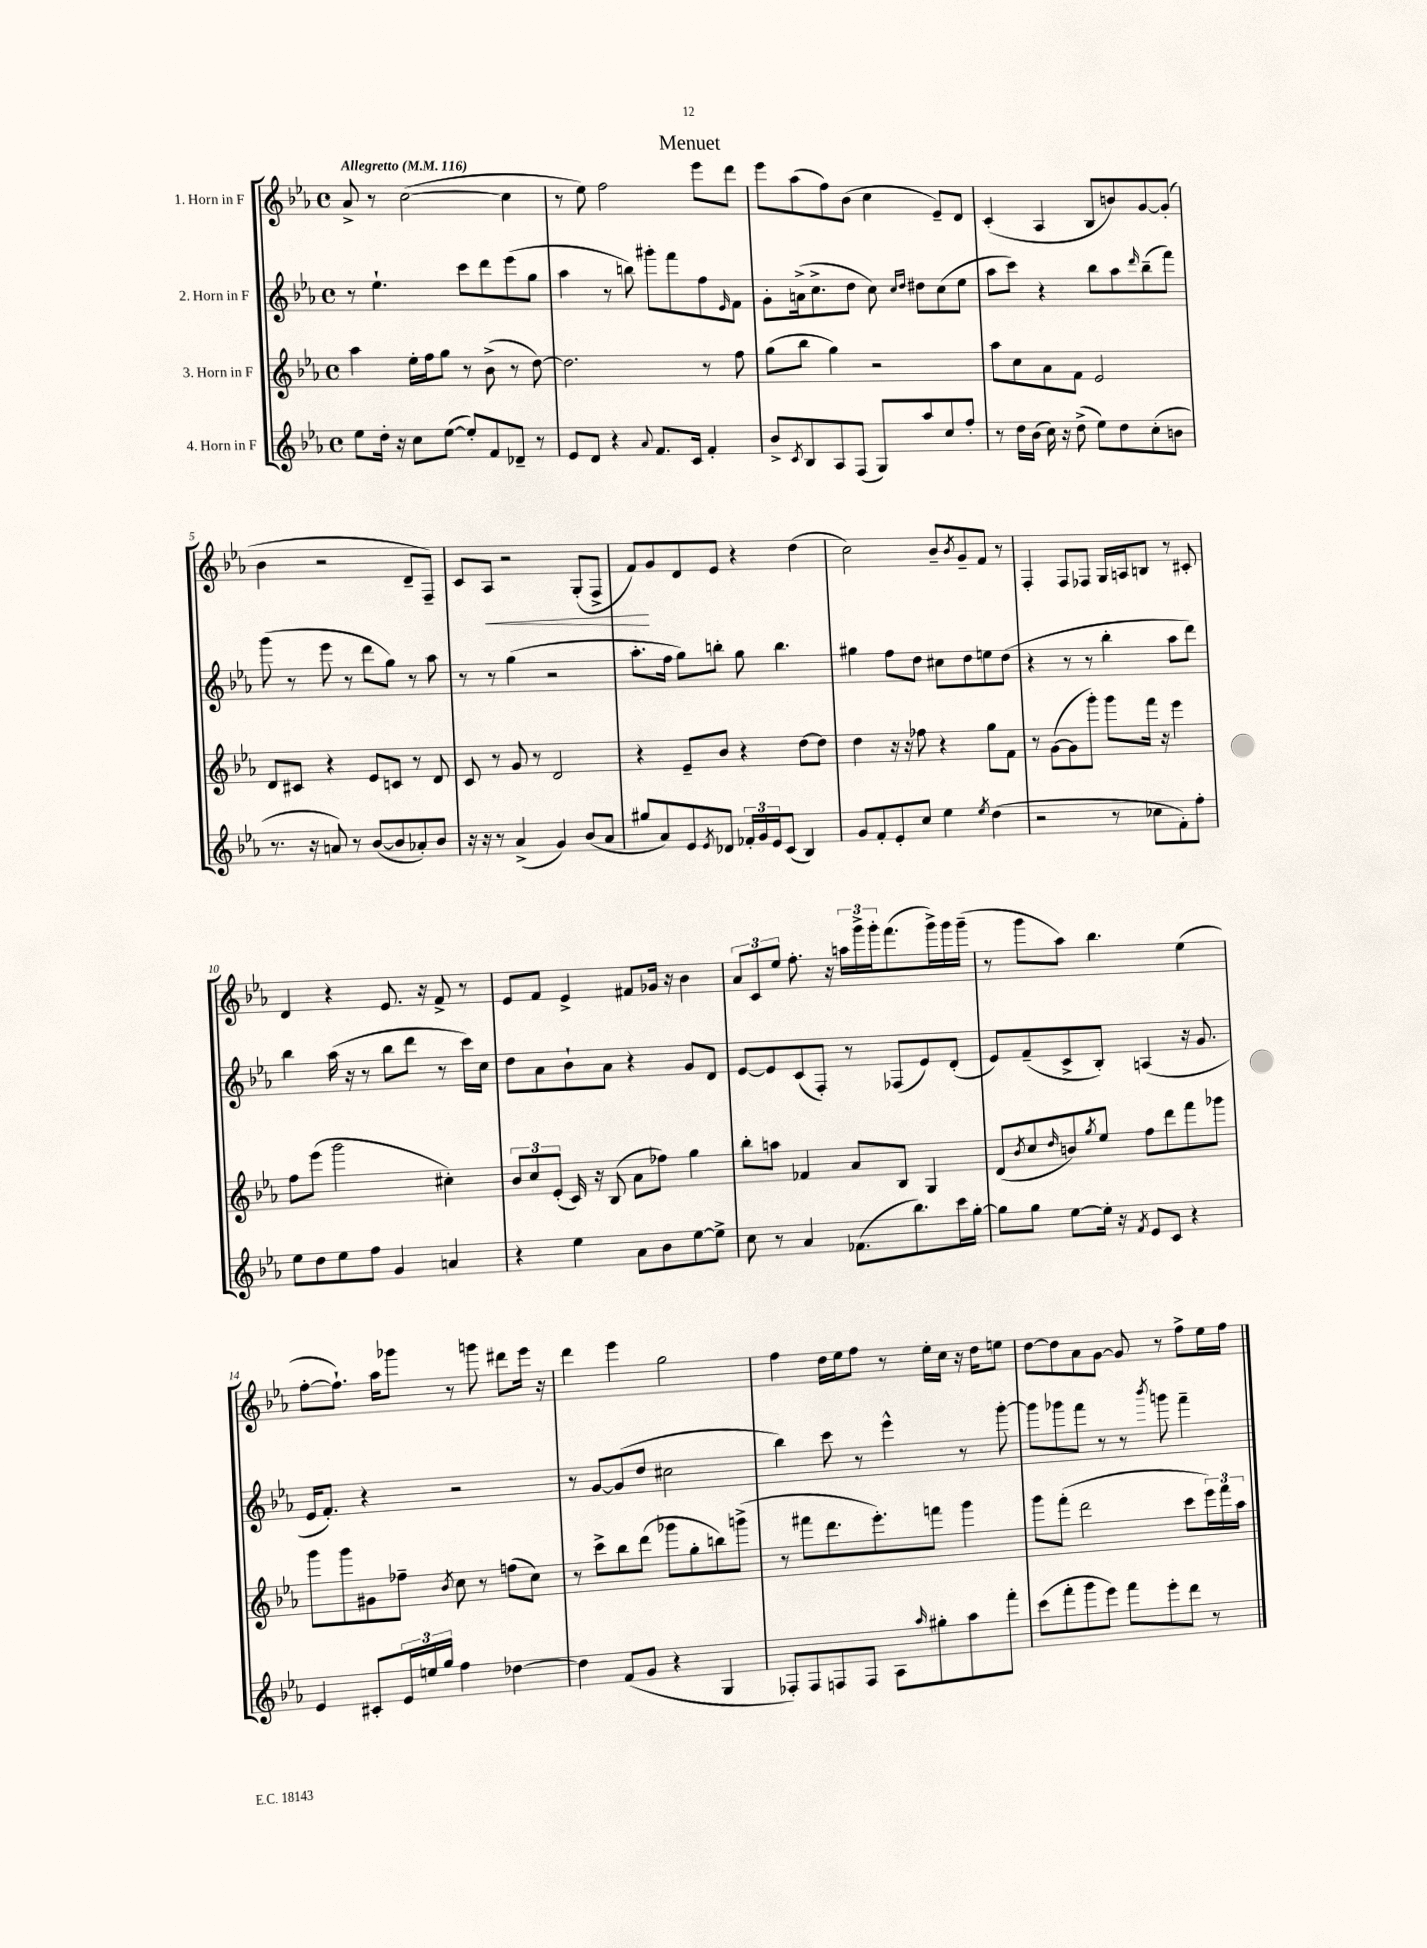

**kern	**kern	**kern	**kern	**dynam
*part4	*part3	*part2	*part1	*part1
*staff4	*staff3	*staff2	*staff1	*staff1
*I"4. Horn in F	*I"3. Horn in F	*I"2. Horn in F	*I"1. Horn in F	*
*clefG2	*clefG2	*clefG2	*clefG2	*
*k[b-e-a-]	*k[b-e-a-]	*k[b-e-a-]	*k[b-e-a-]	*
*M4/4	*M4/4	*M4/4	*M4/4	*
*met(c)	*met(c)	*met(c)	*met(c)	*
*MM116	*MM116	*MM116	*MM116	*
=1	=1	=1	=1	=1
!	!	!	!LO:TX:a:B:t=Allegretto	!
8ee-\L	4aa-\	8r	8a-^/	.
16dd'\Jk	.	4.ee-`\	8r	.
16r	.	.	.	.
8cc\L	16ee-'\LL	.	([2cc\	.
.	16ff\J	.	.	.
([8ee-\J	8gg\J	.	.	.
8ee-'/L])	8r	8ccc\L	.	.
8f/	(8b-^\	8ddd\	.	.
8d-X~/J	8r	(8eee-\	4cc\]	.
8r	[8dd\)	8gg\J	.	.
=2	=2	=2	=2	=2
8e-/L	2.dd\]	4aa-\	8r	.
8d/J	.	.	8ee-\)	.
4r	.	8r	2ff\	.
.	.	8bbn\)	.	.
8qqa-/	.	.	.	.
8.f/L	.	8ggg#X'\L	.	.
.	.	8fff\	.	.
16c/Jk	.	.	.	.
4f'/	8r	8ff\	8eee-\L	.
.	.	16qqe-/	.	.
.	8ff\	8f\J	8ddd\J	.
=3	=3	=3	=3	=3
8b-^/L	(8gg\L	8g'\L	8eee-\L	.
8qc/	.	.	.	.
8B-/	8bb-\J	(16an^\k	(8aa-\	.
.	.	8.cc^\	.	.
8A-/	4gg\)	.	8ff\)	.
(8F/J	.	8dd\J	(8b-\J	.
8G/L)	2r	8cc\)	4cc\	.
.	.	16qqcc/LL	.	.
.	.	16qqdd/JJ	.	.
8aa-/	.	8dd#X\L	.	.
8cc/	.	(8cc\	8e-~/L)	.
8ff'/J	.	8ee-\J	8d/J	.
=4	=4	=4	=4	=4
8r	8aa-\L	8aa-\L	(4c'/	.
16dd\LL	8cc\	8ccc\J)	.	.
(16b-\JJ	.	.	.	.
16cc\)	8a-\	4r	4A-/	.
16r	.	.	.	.
(8dd^\	8f\J	.	.	.
8ee-\L)	2e-/	8bb-\L	8B-/L	.
8dd\	.	8aa-\	8bn/)	.
.	.	16qqddd/	.	.
(8cc'\	.	(8bb-~\	[8g/	.
8bn\J	.	8fff\J)	(8g'/J]	.
!!LO:LB:g=z
=5	=5	=5	=5	=5
8.r	8d/L	(8ggg\	4b-\	.
.	8c#X/J	8r	.	.
16r	.	.	.	.
8an/)	4r	8eee-\	2r	.
8r	.	8r	.	.
([8b-/L	8e-/L	8ddd\L	.	.
8b-/]	8cn/J	8gg\J)	.	.
8a-X'/)	8r	8r	8d~/L	.
8b-/J	8d/	8aa-\	8F~/J)	.
=6	=6	=6	=6	=6
16r	8c/	8r	8c/L	.
16r	.	.	.	.
!	!	!	!	!LO:HP:b
8r	8r	8r	8A-/J	<
(4a-^/	8g/	(4gg\	2r	.
.	8r	.	.	.
4g/)	2d/	2r	.	.
(8b-/L	.	.	(8G'/L	.
8a-/J	.	.	8F^/J	.
=7	=7	=7	=7	=7
8gg#X/L	4r	8.aa-'\L	8f/L)	.
8a-/)	.	.	8g/	[
.	.	16ff\Jk	.	.
8e-/	8e-~/L	8gg\L)	8d/	.
8qe-/	.	.	.	.
8d-X/J	8b-/J	8bbn'\J	8e-/J	.
24f-X'/LL	4r	8gg\	4r	.
24g/	.	.	.	.
24e-/J	.	.	.	.
(8c/J	.	4.bb\	.	.
4B-/)	[8dd\L	.	(4dd\	.
.	8dd\J]	.	.	.
=8	=8	=8	=8	=8
8g/L	4dd\	4gg#X\	2cc\)	.
8f'/	.	.	.	.
8e-'/	16r	8ff\L	.	.
.	16r	.	.	.
8cc/J	8ff-X\	8dd\J	.	.
4ee-\	4r	8cc#X\L	8b-~/L	.
.	.	.	8qb-/	.
.	.	8dd\	8g~/	.
8qee-/	.	.	.	.
(4dd\	8gg\L	8een\	8f/J	.
.	8f\J	(8dd\J	8r	.
=9	=9	=9	=9	=9
2r	8r	4r	4F'/	.
.	([8g\L	.	.	.
.	8g\]	8r	8F/L	.
.	8ggg'\J)	8r	8F-X/J	.
8r	8ggg\L	4bb-'\	16G/LL	.
.	.	.	16An/J	.
8cc-X\L	16fff\Jk	.	8Bn/J	.
.	16r	.	.	.
8f'\)	4eee-\	8aa-\L	8r	.
8ff'\J	.	8ddd\J)	8c#X'/	.
!!LO:LB:g=z
=10	=10	=10	=10	=10
8ee-\L	8ff\L	4bb-\	4d/	.
8dd\	(8eee-\J	.	.	.
8ee-\	2ggg\	(16aa-\	4r	.
.	.	16r	.	.
8ff\J	.	8r	.	.
4g/	.	8bb-\L	8.e-/	.
.	.	8ddd\J	.	.
.	.	.	16r	.
4an/	4cc#X'\)	8r	8f^/	.
.	.	16ccc\LL)	8r	.
.	.	16cc\JJ	.	.
=11	=11	=11	=11	=11
4r	12b-/L	8dd\L	8e-/L	.
.	12cc/	.	.	.
.	.	8a-\	8f/J	.
.	(12e-'/J	.	.	.
4ee-\	16c/)	8b-`\	4e-^/	.
.	16r	.	.	.
.	(8B-/	8a-\J	.	.
8a-\L	8a-\L	4r	8f#X/L	.
8b-\	8ff-X\J)	.	16g-X/Jk	.
.	.	.	16r	.
[8ee-\	4gg\	8g/L	4b-\	.
8ee-^\J]	.	8d/J	.	.
=12	=12	=12	=12	=12
8cc\	8bb-'\L	[8e-/L	12a-/L	.
.	.	.	12c/	.
8r	8aan\J	8e-/]	.	.
.	.	.	12ee-/J	.
4a-/	4f-X/	(8c/	8.ff'\	.
.	.	8F'/J)	.	.
.	.	.	16r	.
(8.f-X\L	8a-/L	8r	24aan\LL	.
.	.	.	24ggg^\	.
.	.	.	24ggg'\J	.
.	8B-/J	(8F-X/L	(8.fff\	.
8.bb-\)	.	.	.	.
.	4G/	8e-/)	.	.
.	.	.	16ggg^\L)	.
16ccc\L	.	(8d'/J	16ggg\	.
[16gg'\JJ	.	.	(16ggg~\JJ	.
=13	=13	=13	=13	=13
8gg\L]	(8d/L	8e-/L)	8r	.
.	8qb-/	.	.	.
8gg\J	8cc/	(8f~/	8ggg\L	.
.	16qqdd/	.	.	.
[8ee-\L	8bn/)	8c^/	8aa-\J)	.
.	8qgg/	.	.	.
16ee-'\Jk]	8ee-/J	8B-'/J)	4.bb-\	.
16r	.	.	.	.
8qf/	.	.	.	.
8e-/L	8ff\L	(4An/	.	.
8c/J	8ddd\	.	.	.
4r	8fff\	16r	(4ee-\	.
.	.	8.g/	.	.
.	8ggg-X\J	.	.	.
!!LO:LB:g=z
=14	=14	=14	=14	=14
4e-/	8ggg\L	16e-/KL	[8ff'\L	.
.	.	8.f'/J)	.	.
.	8ggg\	.	8.ff`\J])	.
8c#X'/L	8g#X\	4r	.	.
.	.	.	16aa-\KL	.
24e-/L	8ff-X~\J	.	8ggg-X\J	.
24een/	.	.	.	.
24gg/JJ	.	.	.	.
.	8qb-/	.	.	.
4ff\	8cc\	2r	8r	.
.	8r	.	8gggn\	.
[4dd-X\	(8ffn\L	.	8ddd#X\L	.
.	8cc\J)	.	16eee-\Jk	.
.	.	.	16r	.
=15	=15	=15	=15	=15
4dd-\]	8r	8r	4ddd\	.
.	8ccc^\L	[8g/L	.	.
(8f/L	8bb-\	(8g/]	4eee-\	.
8g/J	(8ddd\J	8dd/J	.	.
4r	8ggg-X\L	2cc#X\	2gg\	.
.	8gg'\	.	.	.
4G/	8bbn\)	.	.	.
.	(8gggn^\J	.	.	.
=16	=16	=16	=16	=16
8F-X'/L)	8r	4bb-\)	4ff\	.
8F-/	8fff#X\L	.	.	.
8Fn/	8.ddd\	8ccc\	16dd\LL	.
.	.	.	16ee-\J	.
8F/J	.	8r	8ff\J	.
.	8.eee-'\)	.	.	.
8A-\L	.	4eee-^^\	8r	.
16qqaa-/	.	.	.	.
8gg#X'\	8fffn\J	.	16ee-'\LL	.
.	.	.	16cc\JJ	.
8aa-\	4ggg\	8r	16r	.
.	.	.	16dd\KL	.
8fff'\J	.	[8ggg'\	8een\J	.
=17	=17	=17	=17	=17
(8ccc\L	8ggg\L	8ggg\L]	[8dd\L	.
8fff'\	(8fff'\J	8ggg-X\	8dd\]	.
8ggg\	2ddd\	8fff\J	8a-\	.
8eee-\J)	.	8r	[8g\J	.
8fff\L	.	8r	8g/]	.
.	.	8qbbb-/	.	.
8eee-'\	.	8gggn\	8r	.
8ddd\J	8ccc\L	4fff~\	8ff^\L	.
8r	24eee-\L)	.	16ee-\L	.
.	24fff\	.	.	.
.	.	.	16ff\JJ	.
.	24aa-\JJ	.	.	.
==	==	==	==	==
*-	*-	*-	*-	*-
